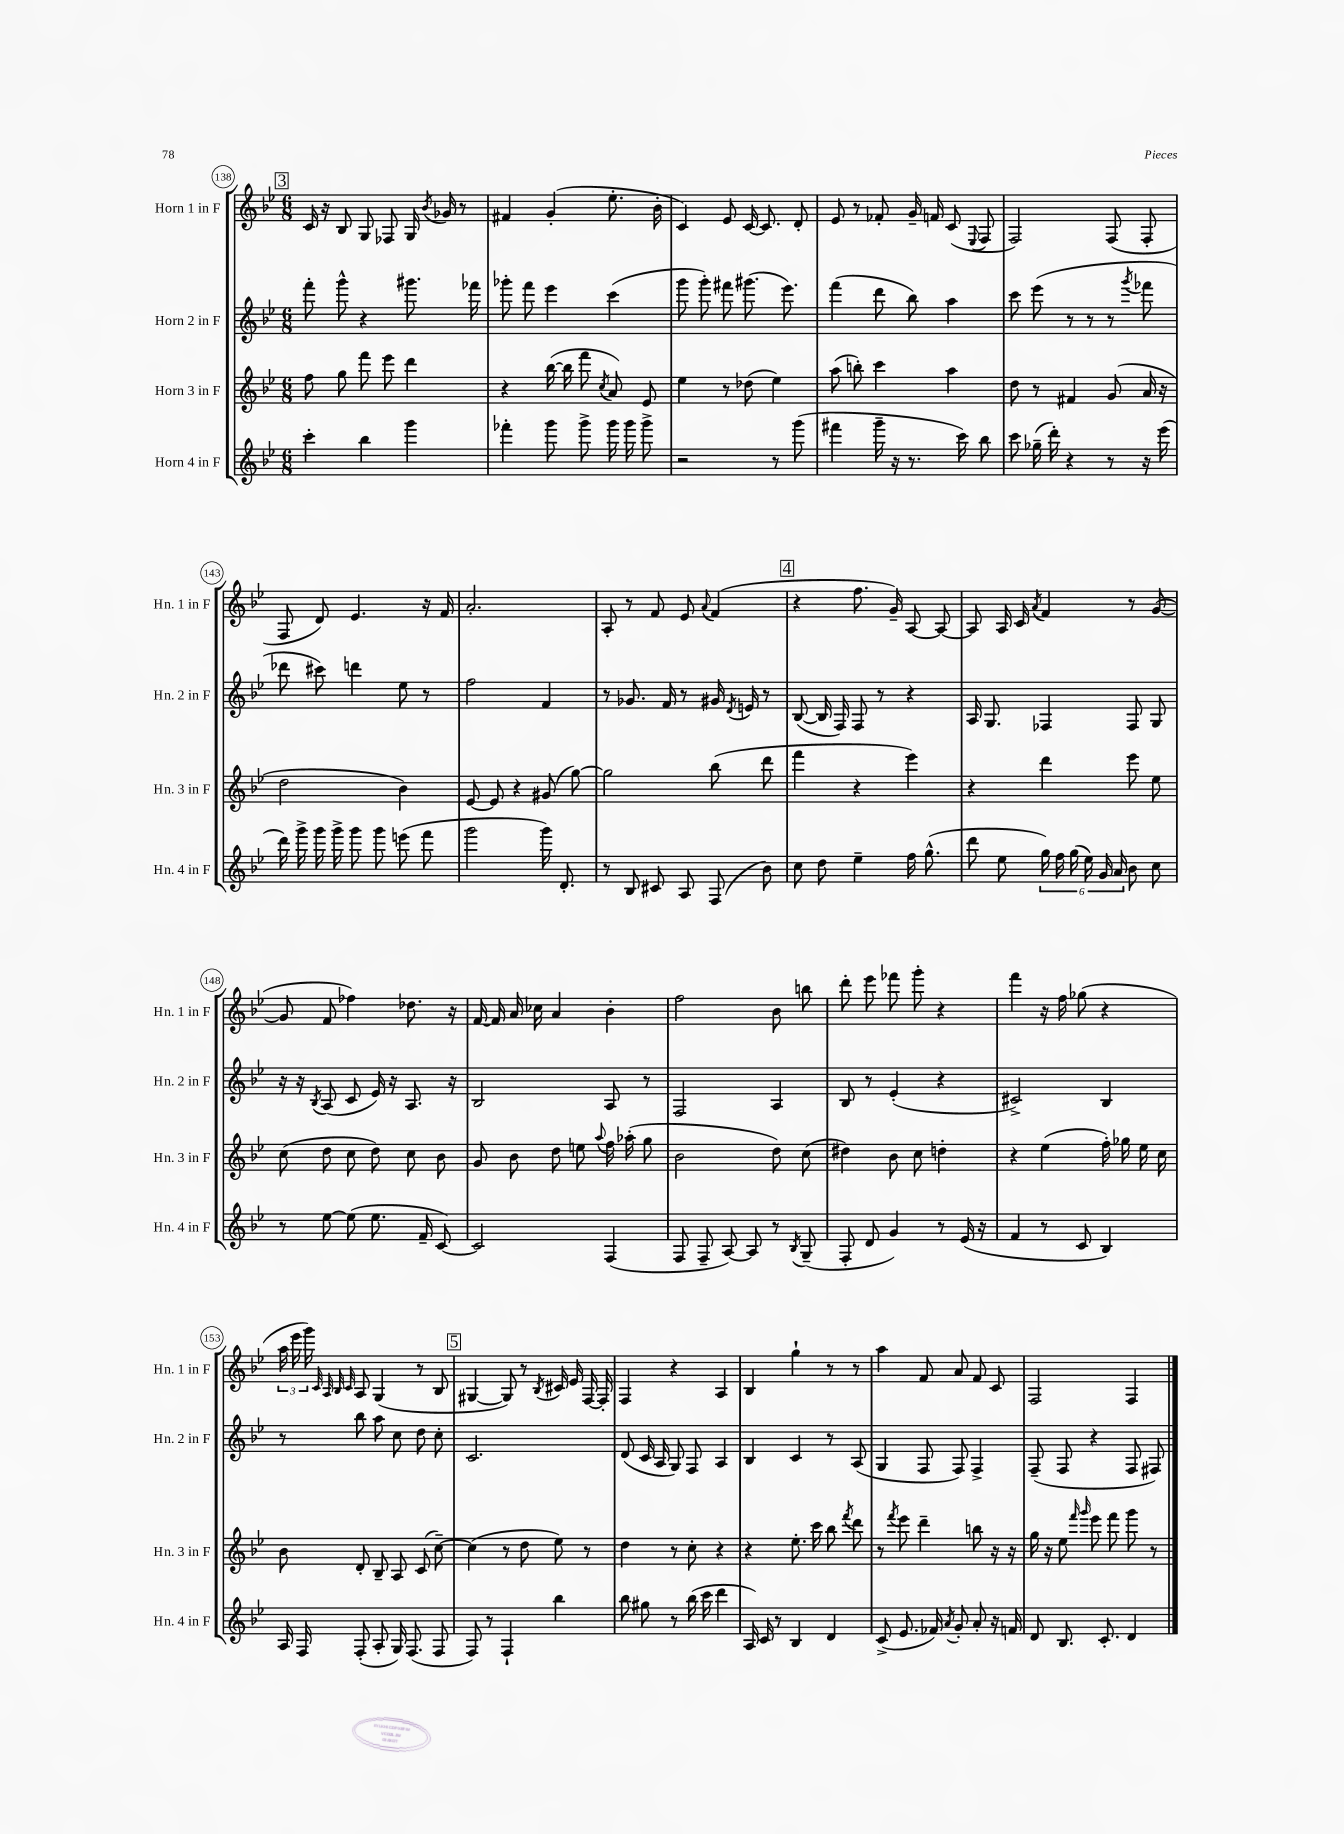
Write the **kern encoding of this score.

**kern	**kern	**kern	**kern
*part4	*part3	*part2	*part1
*staff4	*staff3	*staff2	*staff1
*I"Horn 4 in F	*I"Horn 3 in F	*I"Horn 2 in F	*I"Horn 1 in F
*I'Hn. 4 in F	*I'Hn. 3 in F	*I'Hn. 2 in F	*I'Hn. 1 in F
*clefG2	*clefG2	*clefG2	*clefG2
*k[b-e-]	*k[b-e-]	*k[b-e-]	*k[b-e-]
*M6/8	*M6/8	*M6/8	*M6/8
!!LO:REH:place=s1:t=3
=138	=138	=138	=138
4ccc'\	8ff\	8fff'\	16c/
.	.	.	16r
.	8gg\	8ggg^^\	8B-/
4bb-\	8fff\	4r	8G/
.	8eee-\	.	8F-X/
4ggg\	4ddd\	8.ggg#X\	16G/
.	.	.	8qb-/
.	.	.	16g-X/
.	.	.	8r
.	.	16fff-X\	.
=139	=139	=139	=139
4fff-X'\	4r	8ggg-X'\	4f#X/
.	.	8fff\	.
8ggg\	([16bb-\	4eee-\	(4g'/
.	16bb-\]	.	.
8ggg^\	8fff\	.	.
.	8qcc/	.	.
16ggg\	8a/)	(4ccc\	8.ee-'\
16ggg\	.	.	.
8ggg^\	8e-/	.	.
.	.	.	16b-'\
=140	=140	=140	=140
2r	4ee-\	8ggg\	4c/)
.	.	8ggg'\)	.
.	8r	8fff#X\	8e-/
.	(8dd-X\	(8.ggg#X\	[16c/
.	.	.	8.c/]
8r	4ee-\)	.	.
.	.	8.eee-\)	.
(8ggg\	.	.	8d'/
=141	=141	=141	=141
4fff#X\	(8aa\	(4fff\	8e-/
.	8bbn'\)	.	8r
16ggg~\	4ccc\	8ddd\	8f-X'/
16r	.	.	.
8.r	.	8bb-\)	16g~/
.	.	.	16fn/
.	4aa\	4aa\	(8c/
16ccc\)	.	.	.
.	.	.	8qqE-/
8bb-\	.	.	8F/
=142	=142	=142	=142
8ccc\	8dd\	8ccc\	2F/)
(16gg-X~\	8r	(8eee-\	.
16ddd'\)	.	.	.
4r	4f#X/	8r	.
.	.	8r	.
8r	(8g/	8r	(8F/
.	.	8qggg/	.
16r	16a/	8fff-X\	8F'/
(16eee-\	16r	.	.
!!LO:LB:g=z
=143	=143	=143	=143
16ddd\)	2dd\	8ddd-X\	8F/
16ggg^\	.	.	.
16ggg\	.	8ccc#X\)	8d/)
16ggg^\	.	.	.
8ggg\	.	4dddn\	4.e-/
8ggg\	.	.	.
(8eeen\	4b-\)	8ee-\	.
8fff\	.	8r	16r
.	.	.	16f/
=144	=144	=144	=144
2ggg\	[8e-/	2ff\	2.a'/
.	8e-/]	.	.
.	4r	.	.
16ggg\)	(8g#X/	4f/	.
8.d'/	.	.	.
.	[8gg\)	.	.
=145	=145	=145	=145
8r	2gg\]	8r	8A'/
8B-/	.	8.g-X/	8r
8c#X/	.	.	8f/
.	.	16f/	.
8A/	.	8r	8e-/
.	.	.	8qqa/
(8F/	(8bb-\	16g#X/	(4f/
.	.	8qd/	.
.	.	16en/	.
8b-\)	8ddd\	8r	.
!!LO:REH:place=s1:t=4
=146	=146	=146	=146
8cc\	4fff\	([8B-/	4r
8dd\	.	16B-/]	.
.	.	16F/)	.
4ee-~\	4r	8F/	8.ff\
.	.	8r	.
.	.	.	16g~/)
16ff\	4eee-\)	4r	[8A/
(8.gg^^\	.	.	.
.	.	.	8A/_
=147	=147	=147	=147
8ddd\	4r	16A/	8A/]
.	.	8.G/	.
8ee-\	.	.	16A/
.	.	.	16c/
.	.	.	8qa/
24gg\)	4ddd\	4F-X/	4f/
24ff\	.	.	.
(24gg\	.	.	.
24ee-\)	.	.	.
24g/	.	.	.
24a/	.	.	.
8b-\	8eee-\	8F-/	8r
8cc\	8ee-\	8G/	([8g/
!!LO:LB:g=z
=148	=148	=148	=148
8r	(8cc\	16r	8g/]
.	.	16r	.
.	.	8qB-/	.
[8ee-\	8dd\	(8A/	8f/
(8ee-\]	8cc\	8c/	4ff-X\)
8.ee-\	8dd\)	16e-/)	.
.	.	16r	.
.	8cc\	8.A/	8.dd-X\
16f~/	.	.	.
[8c/)	8b-\	.	.
.	.	16r	16r
=149	=149	=149	=149
2c/]	8g/	2B-/	[16f/
.	.	.	16f/]
.	8b-\	.	16a/
.	.	.	16cc-X\
.	8dd\	.	4a/
.	8een\	.	.
.	8qqaa/	.	.
(4F/	16ff\	8A/	4b-'\
.	(16aa-X'\	.	.
.	8gg\	8r	.
=150	=150	=150	=150
8F/	2b-\	2F/	2ff\
8F~/	.	.	.
[8A/)	.	.	.
8A/]	.	.	.
8r	8dd\)	4A/	8b-\
8qB-/	.	.	.
(8G~/	(8cc\	.	8bbn\
=151	=151	=151	=151
8F'/	4dd#X\)	8B-/	8ddd'\
8d/	.	8r	8eee-\
4g/)	8b-\	(4e-'/	8fff-X\
.	8cc\	.	8ggg'\
8r	4ddn'\	4r	4r
(16e-/	.	.	.
16r	.	.	.
=152	=152	=152	=152
4f/	4r	2c#X^/)	4fff\
8r	(4ee-\	.	16r
.	.	.	16ff\
8c/	.	.	(8gg-X\
4B-/)	16ff'\)	4B-/	4r
.	16gg-X\	.	.
.	16ee-\	.	.
.	16cc\	.	.
!!LO:LB:g=z
=153	=153	=153	=153
16A/	8b-\	8r	24aa\
.	.	.	24eee-\
16F/	.	.	.
.	.	.	24ggg\)
.	.	.	32qqc/
.	.	.	32qqA/
.	.	.	32qqB-/
.	.	.	32qqc/
(8F'/	8d'/	8bb-\	8A/
8A'/	8B-~/	8aa\	(4G/
16G/)	8A/	8cc\	.
(8.F/	.	.	.
.	(8c/	8dd\	8r
8F/	[8cc~\)	8cc'\	8B-/
!!LO:REH:place=s1:t=5
=154	=154	=154	=154
8F/)	(4cc\]	2.c/	[4G#X/
8r	.	.	.
4F`/	8r	.	8G#/])
.	8dd\	.	8r
.	.	.	8qB-/
4bb-\	8ee-\)	.	16c#X/
.	.	.	16e-/
.	8r	.	[16F/
.	.	.	16F'/]
=155	=155	=155	=155
8bb-\	4dd\	(8d/	4F/
8gg#X\	.	16c/	.
.	.	16A/	.
8r	8r	8G/)	4r
(16bb-\	8cc'\	8F/	.
16ccc\	.	.	.
4ddd\	4r	4A/	4A/
=156	=156	=156	=156
16A/)	4r	4B-/	4B-/
16c/	.	.	.
8r	.	.	.
4B-/	8.ee-'\	4c/	4gg`\
.	16ccc\	.	.
4d/	8bb-\	8r	8r
.	8qfff/	.	.
.	8ddd\	(8A/	8r
=157	=157	=157	=157
(8c^/	8r	4G/	4aa\
.	8qfff/	.	.
8.e-/	8eee-\	.	.
.	4ddd~\	8F/	8f/
16f-X/)	.	.	.
8qa/	.	.	.
8g'/	.	8F/)	8a/
8a'/	8bbn\	4F^/	8f/
16r	16r	.	8c/
16fn/	16r	.	.
=158	=158	=158	=158
8d/	16gg\	(8F~/	2F/
.	16r	.	.
8.B-/	8ee-\	8F/	.
.	16qqfff/	.	.
.	16qqggg/	.	.
.	8eee-\	4r	.
8.c'/	.	.	.
.	8fff\	.	.
4d/	8ggg\	8F/	4F/
.	8r	8F#X/)	.
==	==	==	==
*-	*-	*-	*-
